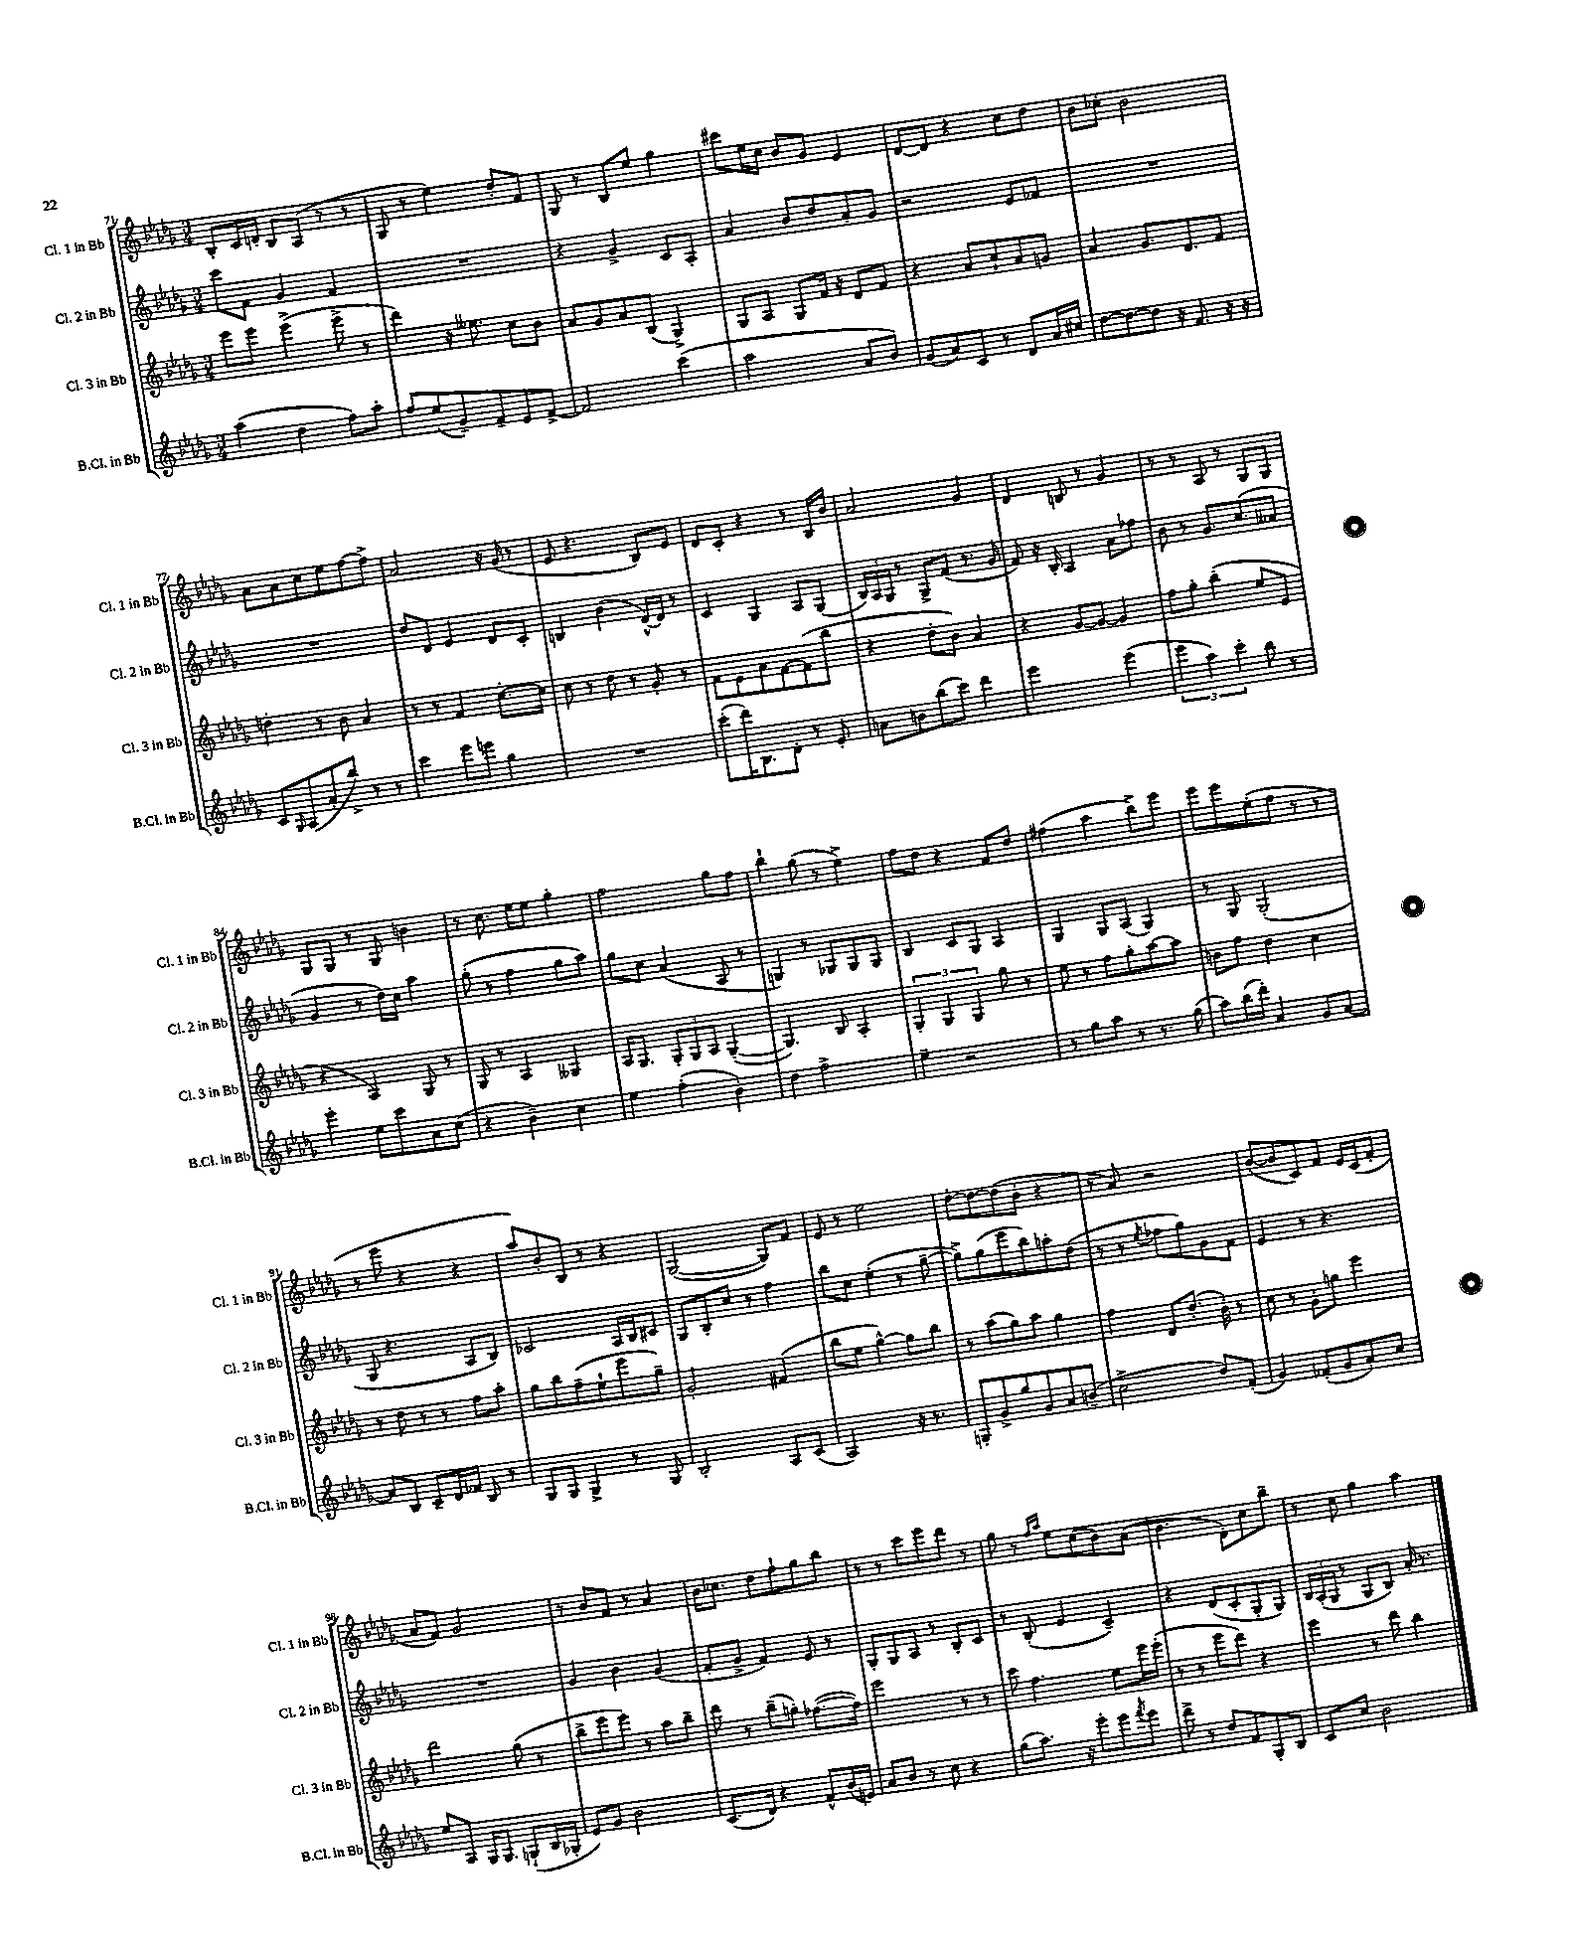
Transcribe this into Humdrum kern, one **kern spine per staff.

**kern	**kern	**kern	**kern
*staff4	*staff3	*staff2	*staff1
*clefG2	*clefG2	*clefG2	*clefG2
*k[b-e-a-d-g-]	*k[b-e-a-d-g-]	*k[b-e-a-d-g-]	*k[b-e-a-d-g-]
*M3/4	*M3/4	*M3/4	*M3/4
(4aa-\	8eee-\L	8ccc\L	8B-'/L
.	8eee-\J	8f\J	16c/L
.	.	.	16d'/JJ
4dd-\	(4eee-^\	4g-/	8B-/L
.	.	.	(8A-/J
8ff\L)	8eee-^\	4f/	8r
8aa-'\J	8r	.	8r
=	=	=	=
8ff/L	4ddd-\)	2.r	8G-/
(8ee-/	.	.	8r
8g-~/)	16r	.	4ee-\)
.	8.ee--\	.	.
8f~/	.	.	.
8e-/	8cc\L	.	8dd-'/L
[8f^/J	8b-\J	.	8f/J
=	=	=	=
2f/]	8a-/L	4r	8G-/
.	8g-/	.	8r
.	8a-/	4g-^/	8B-/L
.	(8B-/J	.	8ee-/J
(4ccc\	4G-^/)	8c/L	4gg-\
.	.	8A-'/J	.
=	=	=	=
2aa-\	8G-/L	4a-/	8ccc#\L
.	8A-/J	.	16ee-\L
.	.	.	16cc\JJ
.	8G-/L	8b-/L	8b-/L
.	16f/Jk	8dd-/	8g-/J
.	16r	.	.
8a-/L	8d-/L	8a-'/	4e-/
8b-/J)	8f/J	8g-/J	.
=	=	=	=
(8g-/L	4r	2r	[8d-/L
8a-/)	.	.	8d-/]J
8c/J	8a-/L	.	4r
8r	8cc`/	.	.
8d-/L	8a-/	8e-/L	8cc\L
16a-/L	8g/J	8f-/J	8dd-\J
16cc#/JJ	.	.	.
=	=	=	=
[8dd-\L	4a-/	2.r	8b-\L
8dd-\_	.	.	8cc-'\J
8dd-\]J	8.g-/L	.	2b-\
16r	.	.	.
8.f/	8.d-/	.	.
16r	8f/J	.	.
16r	.	.	.
=	=	=	=
8c/L	4dd'\	2.r	8a-\L
16qqG-/	.	.	.
(8A-/	.	.	8a-\
8a-'/	8r	.	8cc\
8bb-^/J)	8b-\	.	8ee-\
8r	4a-/	.	[8ff\
8r	.	.	8ff^\]J
=	=	=	=
4ccc\	8r	8dd-/L	2a-/
.	8r	8d-/J	.
8eee-\L	4f/	4e-/	.
8eee\J	.	.	.
4gg-\	[8.cc'\L	8d-/L	16r
.	.	.	(16g-/
.	.	8c'/J	8r
.	16cc\]Jk	.	.
=	=	=	=
2.r	8cc\	4B/	8e-/
.	8r	.	4.r
.	8dd-\	(4b-\	.
.	8r	.	.
.	8g-'/	[16d-^^/LL)	8B-/L)
.	.	16d-/]JJ	.
.	8r	8r	8e-/J
=	=	=	=
(8ccc'\L	8f\L	4c/	8d-/L
16ddd-\K)	8e-\	.	8c'/J
8.B-\	.	.	.
.	8a-\	4G-/	4r
8d-'\J	[8f\	.	.
8r	(8f\]	8A-/L	8r
8e-'/	8bb-\J	(8G-/J	16B-/LL
.	.	.	16b-/JJ
=	=	=	=
8a\L	4r	24B-/LL)	2a-/
.	.	24A-/	.
.	.	24G-/JJ	.
8b\	.	8r	.
(8bb-\	8dd-'\L	8G-^/L	.
8ccc\J)	8b-\J)	(8f/J	.
4ddd-\	4a-/	8.r	4g-/
.	.	16g-/	.
=	=	=	=
2eee-\	4r	8f/)	4d-/
.	.	16r	.
.	.	16B-'/	.
.	[8g-/L	4A-/	8B/
.	8g-/_J	.	8r
(4eee-\	4g-/]	8a-\L	4g-/
.	.	8ff-\J	.
=	=	=	=
6eee-\	8ff\L	8b-\	8r
.	8gg-'\J	8r	8r
6aa-\)	.	.	.
.	(4bb-'\	8.g-/L	8A-/
6ccc'\	.	.	.
.	.	.	8r
.	.	(8.cc/	.
8bb-\	8ee-/L	.	8G-/L
8r	8e-/J	8a--/J	8G-/J
=	=	=	=
4eee-'\	4r	4g-/	8G-/L
.	.	.	8G-/J
8ee-\L	4A-/)	8r	8r
8ccc\	.	16dd-\LL)	8G-/
.	.	16cc\JJ	.
8a-\	8G-/	4aa-\	4b\
(8cc\J	8r	.	.
=	=	=	=
4r	8G-/	(8gg-'\	8r
.	8r	8r	8.cc\
4b-~\)	4A-/	4ff\	.
.	.	.	16ee-\LK
.	.	.	8ee-\J
4cc\	4G--/	8gg-\L	4gg-'\
.	.	8aa-\J)	.
=	=	=	=
4ee-\	16A-/LK	8gg-\L	2ff\
.	8.G-/J	.	.
.	.	8cc\J	.
(4ff'\	12G-'/L	(4a-/	.
.	12G-/	.	.
.	12A-/J	.	.
4b-'\)	([4G-'/	8A-/	8gg-\L
.	.	8r	8ff\J
=	=	=	=
4dd-\	4.G-/])	4G/)	4bb-`\
2ff^\	.	8r	(8gg-\
.	8B-/	8G-/L	8r
.	4A-'/	8G-/	4ee-^\)
.	.	8G-/J	.
=	=	=	=
4ee-~\	6G-'/	4B-/	8ff\L
.	.	.	8dd-\J
.	6G-/	.	.
2r	.	8c/L	4r
.	6G-/	.	.
.	.	8G-/J	.
.	8gg-\	4A-/	8f/L
.	8r	.	8dd-/J
=	=	=	=
8r	8ee-\	4G-/	(4ff#\
8gg-\L	8r	.	.
8aa-\J	8ff\L	8G-/L	4aa-\
8r	8gg-'\	(8A-/J	.
8.r	[8aa-\	4G-/)	8bb-^\L)
.	8aa-\]J	.	8eee-\J
(16gg-\	.	.	.
=	=	=	=
8aa-\L)	8b\L	8r	8eee-\L
(16bb-\L	8ff\J	8G-/	8eee-\
16ddd-'\JJ)	.	.	.
4a-/	4dd-\	(2G-'/	(8ee-'\
.	.	.	8ff\J
8g-/L	4cc\	.	8r
[8a-/J	.	.	8r
=	=	=	=
8a-/]L	8r	8G-/	8r
8B-/J	8dd-\	4.r	8eee-\
8c~/L	8r	.	4r
16d-/L	8r	.	.
16f-/JJ	.	.	.
8B-/	8ff\L	8A-/L	4r
8r	8aa-'\J	8B-/J)	.
=	=	=	=
8G-/L	8gg-\L	2c-/	8aa-/L)
8G-/J	8bb-\	.	8b-'/
4G-^/	(8ff~\	.	8B-/J
.	8ee-`\	.	8r
8r	8eee-\	16A-/LL	4r
.	.	16B-/J	.
8G-/	8gg-~\J)	8c#/J	.
=	=	=	=
2B-'/	2g-'/	8G-/L	([2G-/
.	.	8B-'/	.
.	.	8cc/J	.
.	.	8r	.
8A-/L	(4f#/	4ff\	8G-/]L)
(8c/J	.	.	8f/J
=	=	=	=
2A-/)	8bb-\L	8bb-\L	8e-/
.	8ee-\J	8cc\J	8r
.	[4gg-^^\)	(4ee-'\	2ee-\
16r	8gg-\]L	8r	.
8.r	.	.	.
.	8bb-\J	[8gg-~\	.
=	=	=	=
8G'/L	8r	8gg-^\]L)	[8dd-'\L
8g-^/	(8aa-\L	(8gg-\	8dd-\_
8gg-/	8gg-\)	8eee-\	(8dd-\]
8g-/	8aa-\J	8bb-\)	8b-'\J
8a-/	4gg-\	8aa'\	4r
(8b~/J	.	(8dd-\J	.
=	=	=	=
2cc^\	4ff\	8r	8r
.	.	8r	8a-/)
.	.	8qee-/	.
.	8d-/L	8ff-\L	2r
.	(8.dd-'/J	8gg-\)	.
8dd-/L)	.	8g-\	.
.	16b-'\)	.	.
(8f'/J	8r	8f\J	.
=	=	=	=
4g-/)	8cc\	4e-/	([8b-/L
.	8r	.	8b-/]
(8f-'/L	8g-'\L	8r	8c/)
8g-/	8gg\J	4.r	8f/J
8a-'/)	4eee-\	.	16e-/LL
.	.	.	(16c/J
8cc/J	.	.	8f'/J
=	=	=	=
8ee-/L	2ddd-\	2.r	8a-/L
8A-/J	.	.	8f/J)
16G-/LK	.	.	2g-/
8.G-/J	.	.	.
(8G`/L	(8gg-\	.	.
16B-/L	8r	.	.
16G-'/JJ	.	.	.
=	=	=	=
8e-/L)	8bb-^\L	4g-/	8r
8g-/J	8eee-\	.	8b-/L
2b-\	8eee-\J)	4b-\	8f/J
.	8r	.	8r
.	8aa-\L	(4g-/	4a-/
.	8bb-~\J	.	.
=	=	=	=
(8.c/L	8ddd-\	8f'/L	16b-\LK
.	.	.	8.cc-\J
.	8r	8g-^/J	.
16d-/Jk)	.	.	.
4r	(8bb-~\L	4f/)	8dd-\L
.	8gg'\J)	.	8ff`\
8f^^/L	([8.ff-\L	8e-/	8gg-\
(16b-/L	.	8r	8bb-\J
16e/JJ)	16ff-\]Jk)	.	.
=	=	=	=
8a-/L	2eee-\	8G-'/L	8r
8b-/J	.	8G-/	8r
8r	.	8A-/J	8ccc\L
8cc\	.	8r	8eee-\
4r	8r	8B-'/L	8ddd-\J
.	8r	8c/J	8r
=	=	=	=
(8gg-\L	8ccc\	8r	8gg-\
8.aa-\J)	4.ff\	(8B-'/	8r
.	.	.	16qqff/LL
.	.	.	16qqaa-/JJ
.	.	4e-/	8ee-\L
16r	.	.	.
8eee-'\L	.	.	(8cc\
8eee-\	8ee-\L	4c~/)	8b-\)
8qfff/	.	.	.
8eee-\J	16eee-\L	.	(8a-\J
.	(16eee-'\JJ	.	.
=	=	=	=
8ddd-^\	8r	4r	4.b-\
8r	8r	.	.
8dd-/L	8eee-\L	(8d-/L	.
8f/	8ddd-\J)	8c'/	8d-'\L)
8G-'/	4r	8G-'/	8cc\
8B-/J	.	8G-/J)	8bb-~\J
=	=	=	=
8c/L	4eee-\	24B-/LL	8r
.	.	(24A-'/	.
.	.	24G-/JJ	.
8cc/J	.	8r	8cc\
2b-\	8r	8G-/L	4gg-\
.	8ddd-\	8B-/J)	.
.	4bb-\	16a-'/	4aa-\
.	.	8.r	.
==	==	==	==
*-	*-	*-	*-
